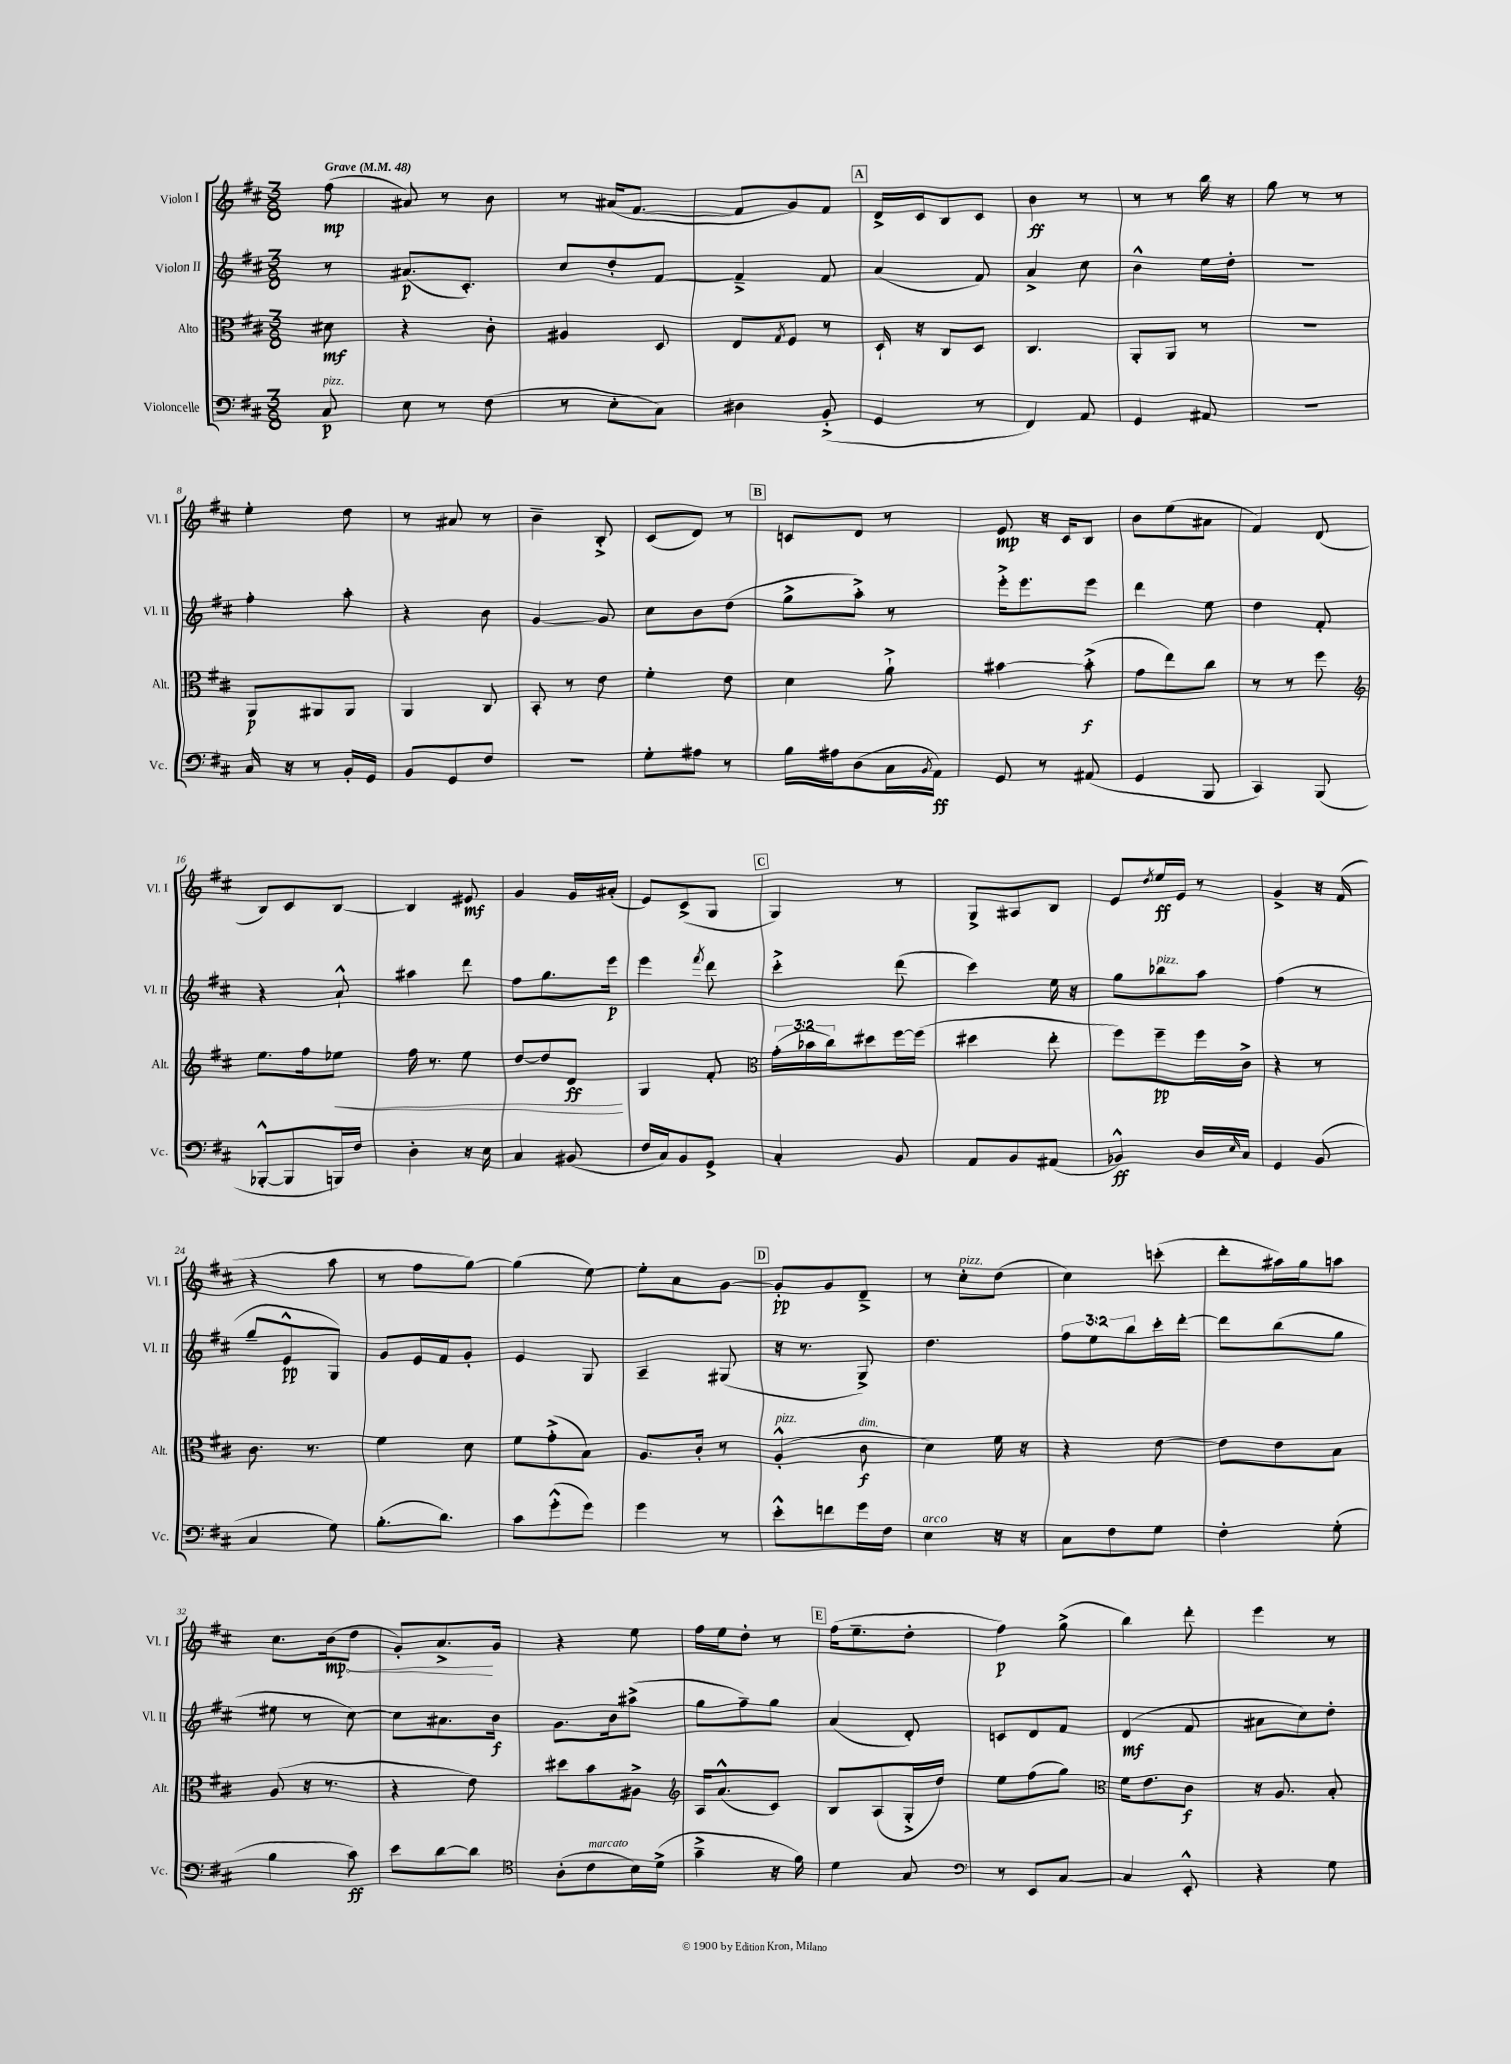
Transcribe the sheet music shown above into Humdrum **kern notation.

**kern	**kern	**kern	**kern
*staff4	*staff3	*staff2	*staff1
*clefF4	*clefC3	*clefG2	*clefG2
*k[f#c#]	*k[f#c#]	*k[f#c#]	*k[f#c#]
*M3/8	*M3/8	*M3/8	*M3/8
*MM48	*MM48	*MM48	*MM48
8C#	8d#	8r	(8ff#
=	=	=	=
8E	4r	(8.a#	8a#)
8r	.	.	8r
.	.	8.c#')	.
(8F#	8c#'	.	8b
=	=	=	=
8r	4A#	8cc#	8r
8E'	.	8dd'	(16a#
.	.	.	[8.f#
8C#)	8D	[8f#	.
=	=	=	=
4D#	8E	4f#~^]	8f#]
.	8qG	.	.
.	8F#	.	8g)
(8BB'^	8r	8f#	8f#
=	=	=	=
4GG	16D`	(4a	16d^
.	16r	.	16c#
.	8C#	.	8B
8r	8D	8f#)	8c#
=	=	=	=
4FF#)	4.C#	4a^	4b
8AA	.	8cc#	8r
=	=	=	=
4GG	8AA'	4b^^	8r
.	8AA	.	8r
8AA#	8r	16ee	16bb
.	.	16dd'	16r
=	=	=	=
4.r	4.r	4.r	8gg
.	.	.	8r
.	.	.	8r
=	=	=	=
16C#	8AA	4ff#'	4ee'
16r	.	.	.
8r	8AA#	.	.
16BB'	8AA#	8aa'	8dd
16GG	.	.	.
=	=	=	=
8BB	4AA	4r	8r
8GG	.	.	8a#
8F#	8C#	8b	8r
=	=	=	=
4.r	8BB'	[4g	4b~
.	8r	.	.
.	8e	8g]	8B'^
=	=	=	=
8G'	4f#'	8cc#	(8c#
8A#	.	8b	8d)
8r	8e	(8dd	8r
=	=	=	=
16B	4d	8gg^	8c
16A#	.	.	.
(8D	.	8aa'^)	8d
16C#	8a`^	8r	8r
8qBB	.	.	.
16AA)	.	.	.
=	=	=	=
8GG	[4b#	16eee'^	8e
.	.	8.eee	.
8r	.	.	16r
.	.	.	16c#
(8AA#	(8b#'^]	8eee	8B
=	=	=	=
4GG	8g	4ddd	8b
.	8ee)	.	(8ee
8BBB	8cc#	8ee	8a#
=	=	=	=
4CC#)	8r	4dd	4f#)
.	8r	.	.
(8BBB	8ff#	8f#'	(8d
=	=	=	=
*	*clefG2	*	*
[8BBB-'^^	8.ee	4r	8B)
8BBB-]	.	.	8c#
.	16ff#	.	.
16BBB)	8ee-	8a`^^	[8B
16F#	.	.	.
=	=	=	=
4D'	16ff#	4aa#	4B]
.	8.r	.	.
16r	8ee	8ddd	8e#
16E	.	.	.
=	=	=	=
4C#	[8dd	8ff#	4g
.	8dd]	8.gg	.
(8BB#	8d	.	16g
.	.	16eee	(16a#'
=	=	=	=
16F#	4G	4eee	8e)
16C#)	.	.	.
8BB	.	.	(8c#^
.	.	8qfff#	.
8GG^	8f#'	8ddd	8G
=	=	=	=
*	*clefC3	*	*
4C#'	(24g'	4ccc#'^	4G)
.	24b-	.	.
.	24cc#)	.	.
.	8dd#	.	.
8BB	[16ff#	(8ddd	8r
.	(16ff#]	.	.
=	=	=	=
8AA	4dd#	4ccc#)	8G^
8BB	.	.	8A#
(8AA#	8ee'	16ee	8B
.	.	16r	.
=	=	=	=
4BB-^^)	8ff#)	8gg	8e
.	.	.	8qdd
.	8ff#~	8bb-	16ee
.	.	.	16e
16D	16ff#	8aa	8r
16qqE	.	.	.
16C#	16c#^	.	.
=	=	=	=
4GG	4r	(4ff#	4g^
(8BB	8r	8r	16r
.	.	.	(16f#
=	=	=	=
4C#	8.c#	8gg~	4r
.	.	8e^^	.
.	8.r	.	.
8G)	.	8G)	8aa
=	=	=	=
(8.B'	4f#	8g	8r
.	.	16e	8ff#
8.d)	.	16f#	.
.	8d	8g'	[8gg)
=	=	=	=
8c#	8f#	4e	(4gg]
(8g'^^	(8g'^	.	.
8g)	8B)	8G	[8ee)
=	=	=	=
4g	8.A	4A~	8ee']
.	.	.	8a
.	16c#'	.	.
8r	8r	(8G#	[8g
=	=	=	=
8e'^^	(4A'^^	16r	8g']
.	.	8.r	.
8f	.	.	8g
16g	8c#	8G^)	8d~^
16F#	.	.	.
=	=	=	=
4E	4d)	4.dd	8r
.	.	.	8cc#'
16r	16f#	.	(8dd
16r	16r	.	.
=	=	=	=
8C#	4r	12ff#	4cc#)
.	.	12ee	.
8F#	.	.	.
.	.	12bb	.
8G	[8e	16ccc#'	(8ccc'
.	.	[16ddd'	.
=	=	=	=
4F#'	8e]	8ddd]	8ddd'
.	8e	(8bb	16aa#)
.	.	.	16gg
(8G'	8B	8gg	8aa
=	=	=	=
4B	(8A	8ee#	8.cc#
.	16r	8r	.
.	8.r	.	(16b
8c#)	.	[8cc#)	8dd
=	=	=	=
8e	4r	8cc#]	8g')
[8d	.	8.a#	8.a^
8d]	8e)	.	.
.	.	16b	16g
=	=	=	=
*clefC4	*	*	*
(8A'	8dd#	8.g	4r
8c#	8b	.	.
.	.	16b	.
16B)	8A#^	(8aa#^	8ee
(16d^	.	.	.
=	=	=	=
*	*clefG2	*	*
4g~^	16A	8gg	16ff#
.	(8.a^^	.	16ee
.	.	8ff#~)	8dd'
16r	8c#)	8gg	8r
16f#)	.	.	.
=	=	=	=
4d	8B	(4a	(16ff#
.	.	.	8.ee~
.	(8A	.	.
8G	16G'^	8d')	8dd'
.	16dd)	.	.
=	=	=	=
*clefF4	*	*	*
8r	8ee	8c	4ff#)
8EE	(8ff#	8d	.
[8C#	8gg)	8f#	(8gg^
=	=	=	=
*	*clefC3	*	*
4C#]	16f#	(4d	4bb)
.	8.e	.	.
8EE'^^	8c#	8f#	8ddd'
=	=	=	=
4r	16r	8a#	4eee
.	8.A	.	.
.	.	8cc#)	.
8G	8B'	8dd'	8r
==	==	==	==
*-	*-	*-	*-
